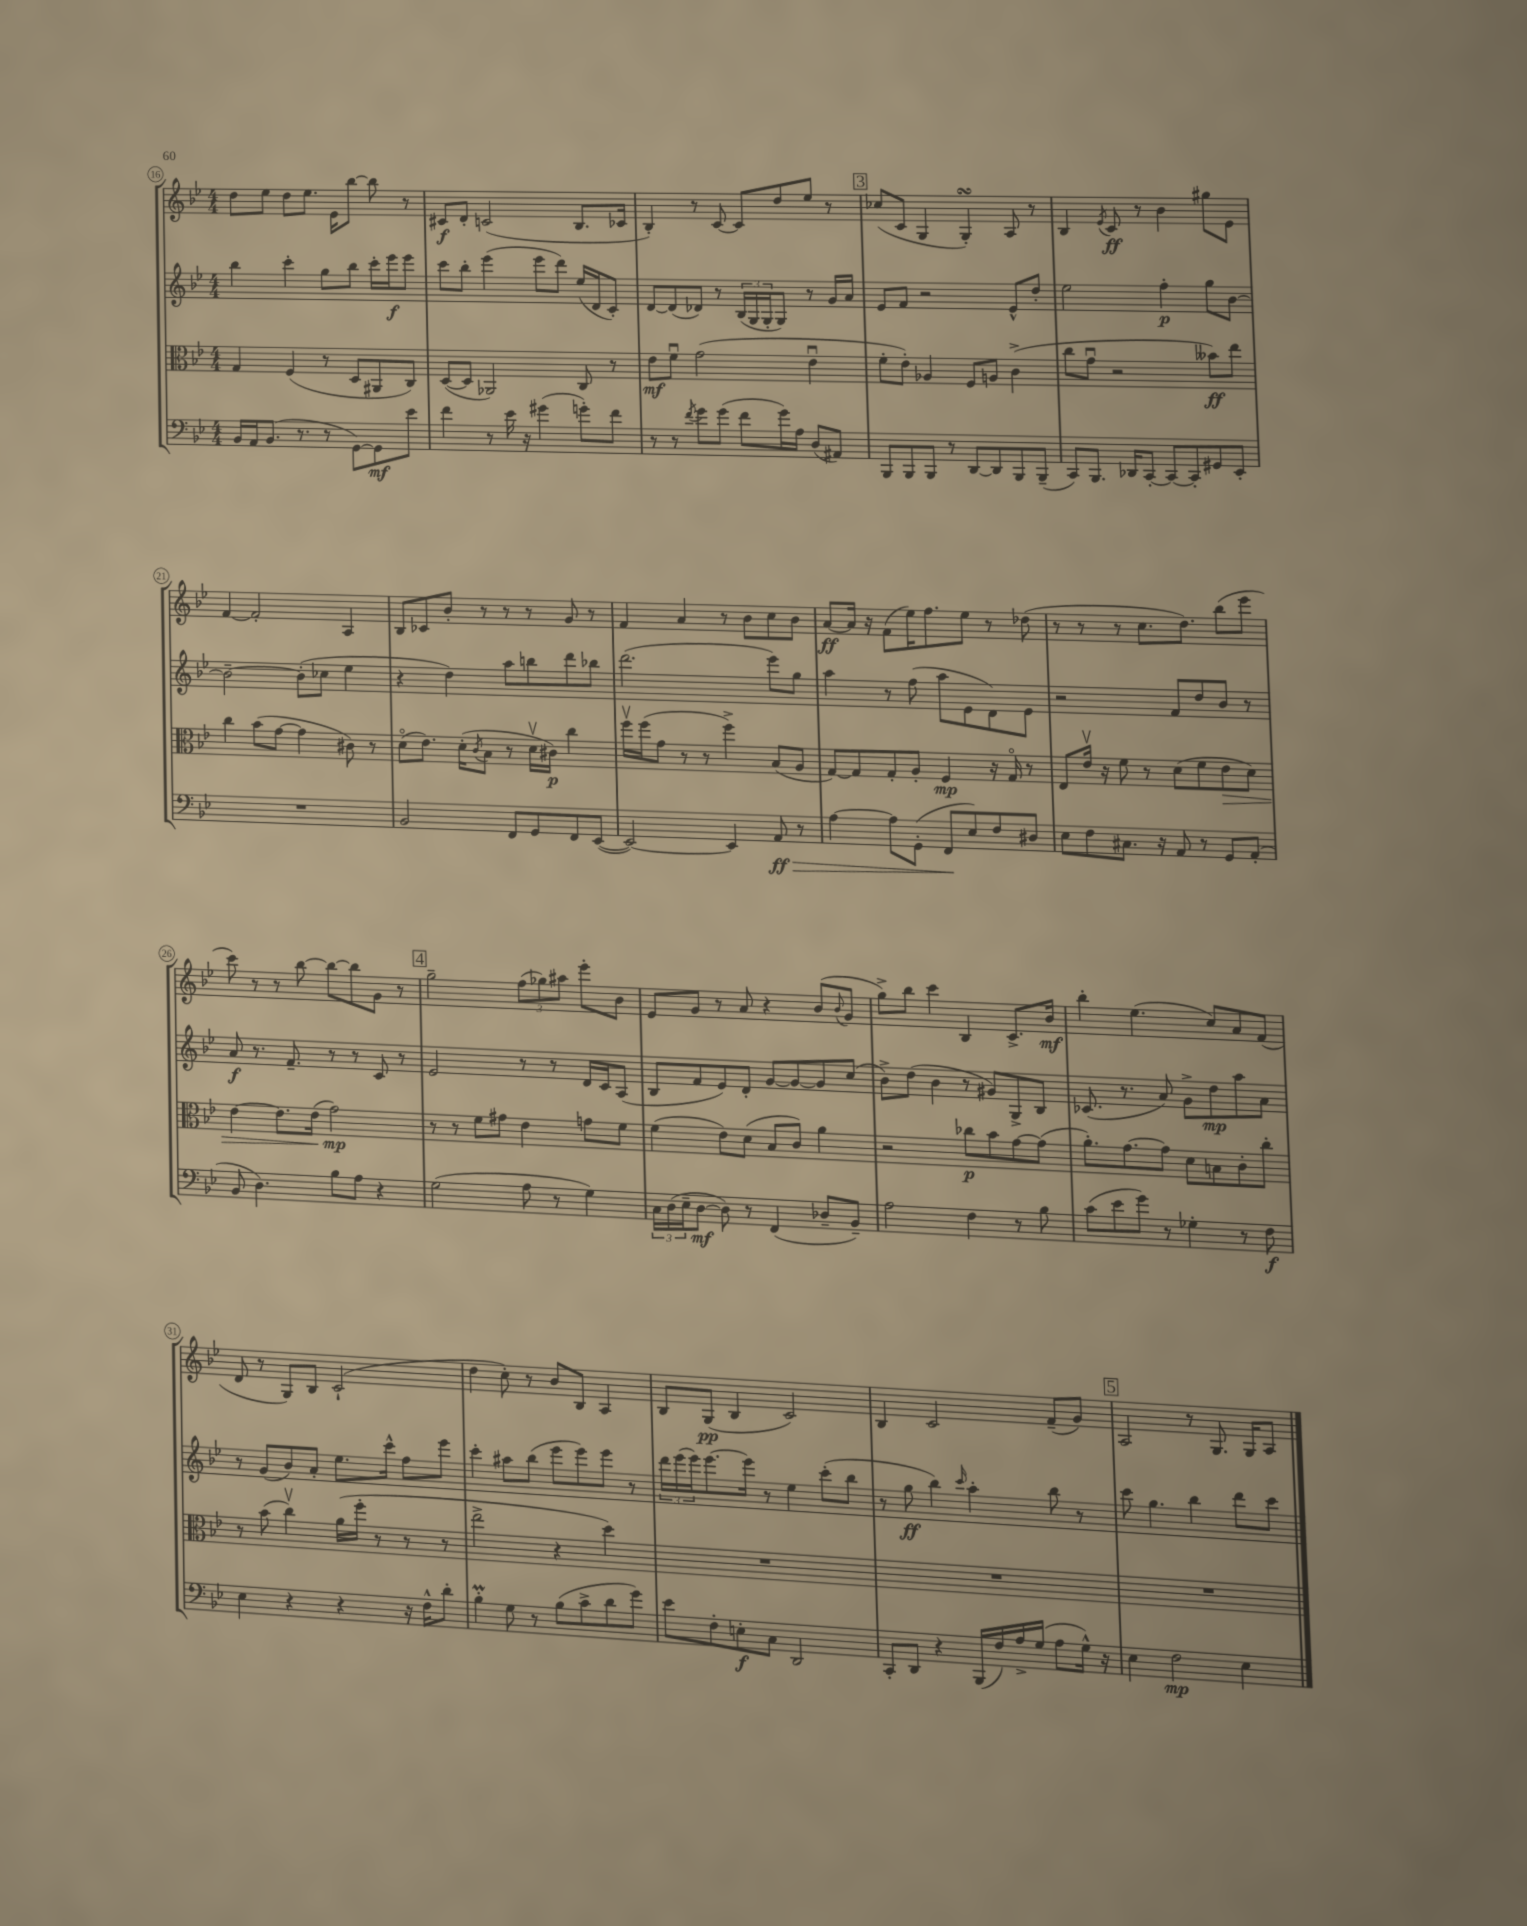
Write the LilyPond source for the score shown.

<<
\new StaffGroup <<
\new Staff = "s0" {
    \clef treble \key bes \major \numericTimeSignature \time 4/4
    d''8 ees''8 d''8 ees''8. ees'16 bes''8~ bes''8 r8 |
    cis'8\f d'8-. c'2( bes8. ces'16 |
    bes4-.) r8 c'8~ c'8 d''8 ees''8 r8 |
    \mark \markup { \box "3" } ces''8( c'8 g4 g4-.\turn) a8 r8 |
    bes4 \acciaccatura { ees'8 } c'8\ff r8 bes'4 gis''8 ees'8 |
    f'4~ f'2-. a4 |
    bes8 ces'8 bes'8-. r8 r8 r8 g'8 r8 |
    f'4 a'4 r8 bes'8 c''8 bes'8 |
    a'8~\ff a'16 r16 f'8( ees''16) f''8. ees''8 r8 des''8( |
    r8 r8 r8 c''8. d''8.) bes''8( ees'''8 |
    c'''8) r8 r8 bes''8~ bes''8~ bes''8 g'8 r8 |
    \mark \markup { \box "4" } g''2-- \tuplet 3/2 { f''8( ges''8) ais''8 } ees'''8-. bes'8 |
    ees'8 g'8 r8 a'8 r4 bes'8( \appoggiatura { bes'8 } g'8 |
    g''8->) bes''8 c'''4 bes4 c'8.-> bes'16\mf |
    bes''4-. ees''4.( c''8) a'8 f'8( |
    d'8 r8 g8) bes8 c'2-!( |
    d''4 c''8-.) r8 bes'8 bes8 a4 |
    bes8 g8\pp( bes4 c'2) |
    bes4 c'2 f'8--( g'8) |
    \mark \markup { \box "5" } a2 r8 g8. g16 a8 \bar "|." |
}
\new Staff = "s1" {
    \clef treble \key bes \major \numericTimeSignature \time 4/4
    bes''4 c'''4-. g''8 bes''8 c'''16-. ees'''16\f ees'''8 |
    c'''8 bes''8-. ees'''4( ees'''8 d'''8) ees''16( d'16 c'8-.) |
    d'8~ d'8( des'8) r8 \tuplet 3/2 { bes16( g16 g16-. } g8) r8 g'16 a'16 |
    \mark \markup { \box "3" } ees'8 f'8 r2 ees'8-^ d''8-. |
    ees''2 f''4-.\p g''8 bes'8~ |
    bes'2~-- bes'8-.( ces''8 ees''4 |
    r4 d''4) a''8 b''8 d'''8 bes''8 |
    d'''2.( ees'''8) g''8 |
    a''4 r8 f''8( a''8 ees'8 d'8) ees'8 |
    r2 f'8 d''8 bes'8 r8 |
    a'8\f r8. f'8.-- r8 r8 c'8 r8 |
    \mark \markup { \box "4" } ees'2 r8 r8 d'16 c'16 a8( |
    bes8 f'8 ees'8) d'8-. g'8~ g'8~ g'8 c''8( |
    bes'8->) d''8( bes'4 r8 gis'8) g8-> bes8 |
    ces'8.( r8. a'8) g'8-> d''8\mp a''8 a'8 |
    r8 g'8( bes'8) a'8-. ees''8. c'''16-^ f''8 ees'''8 |
    c'''4-. ais''8 bes''8( ees'''8 ees'''8) ees'''8 r8 |
    \tuplet 3/2 { d'''16 ees'''16( ees'''16) } ees'''8.~ ees'''16 r8 ees''4 c'''8-.( bes''8 |
    r8 g''8\ff bes''4) \grace { c'''16 } a''4-. bes''8 r8 |
    \mark \markup { \box "5" } c'''8 g''4. bes''4 d'''8 c'''8 \bar "|." |
}
\new Staff = "s2" {
    \clef alto \key bes \major \numericTimeSignature \time 4/4
    g4 f4( r8 d8 ais,8 c8) |
    d8~( d8 aes,2) c8 r8 |
    ees'8\mf f'8\downbow g'2( ees'4\downbow |
    \mark \markup { \box "3" } f'8-. ees'8-.) aes4 f8 a8 c'4->( |
    c''8 g'8\downbow r2 beses'8\ff) ees''8 |
    c''4 bes'8( g'8~ g'4 cis'8) r8 |
    d'8\flageolet( ees'8.) d'16-.( \acciaccatura { c'8 } bes8 r8 d'16\upbow cis'16\p) c''4 |
    f''16\upbow f''16( g'8 r8 r8 f''4->) bes8( a8 |
    g8~) g8 g8-. a8-. f4\mp r16 g16\flageolet r8 |
    ees8 ees'16\upbow r16 f'8 r8 d'8( f'8 ees'8\> d'8) |
    ees'4~ ees'8. ees'16( g'2\mp\!) |
    \mark \markup { \box "4" } r8 r8 f'8 gis'8 ees'4 g'8 f'8 |
    f'4( ees'8) d'8( bes8 c'8) a'4 |
    r2 ces''8\p bes'8 g'8~ g'8( |
    a'8.-.) g'8.~ g'8 d'8 b8 c'8-. c''8-. |
    r8 bes'8( c''4\upbow) a'16( f''16-. r8 r8 r8 |
    ees''2-> r4 d''4) |
    R1 |
    R1 |
    \mark \markup { \box "5" } R1 \bar "|." |
}
\new Staff = "s3" {
    \clef bass \key bes \major \numericTimeSignature \time 4/4
    bes,16 a,16 bes,8.( r8. r8 g,8~) g,8\mf ees'8 |
    f'4 r8 ees'16 r16 gis'4( g'8-.) f'8 |
    r8 r8 \acciaccatura { f'8 } g'8 g'8( f'8 g'16) a16 d8( ais,8) |
    \mark \markup { \box "3" } bes,,8 bes,,8 bes,,8 r8 d,8~ d,8 bes,,8 bes,,8--( |
    c,8) bes,,8. des,16 c,8~-. c,8~ c,8-. gis,8 ees,8-. |
    R1 |
    bes,2 f,8 g,8 f,8 ees,8~( |
    ees,2~) ees,4 a,8\ff\> r8 |
    a4~ a8 g,8-.( f,8\! ees8) f8 dis8 |
    ees8 f8 cis8. r16 a,8 r8 g,8 a,8-.( |
    bes,8 d4.) bes8 a8 r4 |
    \mark \markup { \box "4" } g2( a8 r8 g4) |
    \tuplet 3/2 { c16 d16( ees16-- } d8~\mf d8) r8 f,4( des8-- bes,8--) |
    a2 f4 r8 bes8 |
    c'8( ees'8 g'8) r8 ges4-. r8 f8\f |
    ees4 r4 r4 r16 f16-^ d'8-. |
    bes4-.\prall g8 r8 bes8( c'8-> d'8 g'8) |
    ees'8 f8-. e8-.\f c8 d,2 |
    c,8-. d,8 r4 bes,,16( f16) a16-> g16( a8 g16-^) r16 |
    \mark \markup { \box "5" } ees4 f2\mp ees4 \bar "|." |
}
>>
>>
\layout { \context { \Score currentBarNumber = #16 \override BarNumber.stencil = #(make-stencil-circler 0.1 0.3 ly:text-interface::print) } }
